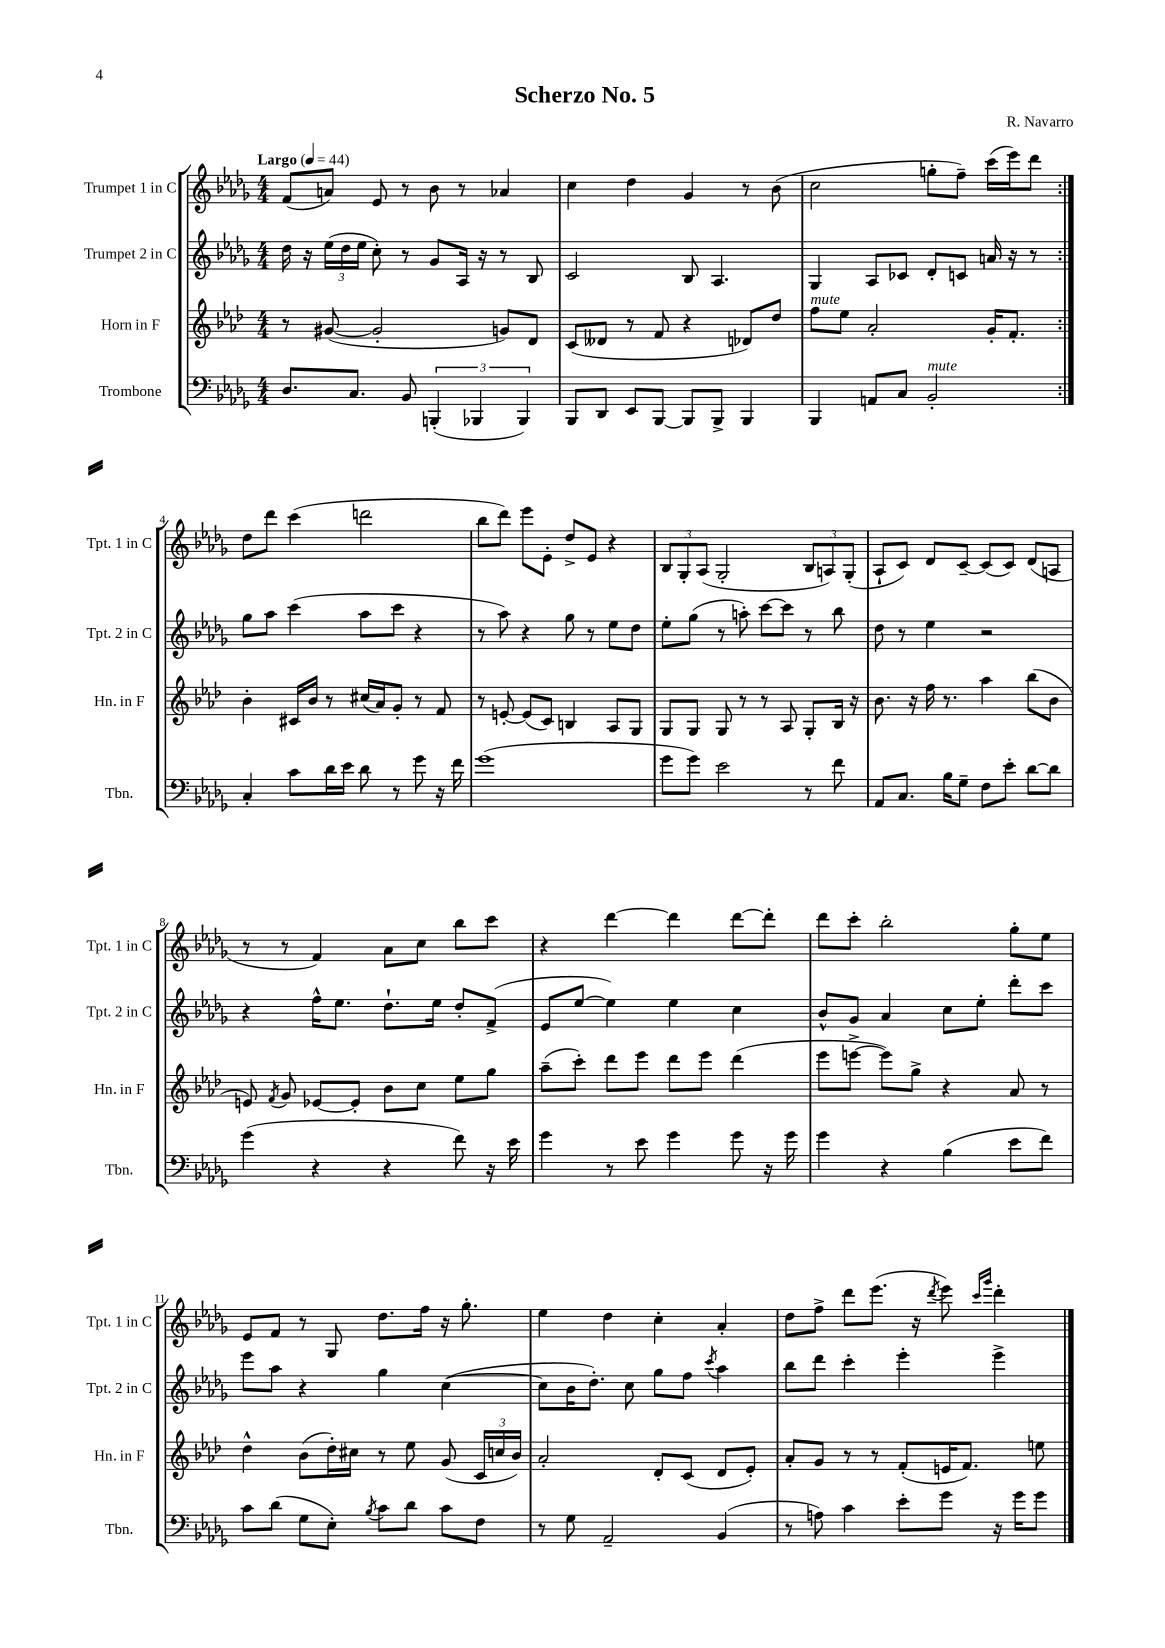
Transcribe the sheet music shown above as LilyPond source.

\header { title = "Scherzo No. 5" composer = "R. Navarro" }
<<
\new StaffGroup <<
\new Staff = "s0" \with { instrumentName = "Trumpet 1 in C" shortInstrumentName = "Tpt. 1 in C" } {
    \clef treble \key des \major \numericTimeSignature \time 4/4 \tempo "Largo" 4 = 44
    \autoBeamOff \repeat volta 2 { f'8[( a'8]) ees'8 r8 bes'8 r8 aes'4 |
    c''4 des''4 ges'4 r8 bes'8( |
    c''2 g''8[-. f''8]--) c'''16[( ees'''16) des'''8] | }
    des''8[ des'''8] c'''4( d'''2 |
    bes''8[ des'''8]) ees'''8[ ees'8]-. des''8[-> ees'8] r4 |
    \tuplet 3/2 { bes8[ ges8-. aes8]( } ges2-. \tuplet 3/2 { bes8[ a8) ges8]-.( } |
    aes8[-! c'8]) des'8[ c'8]~-- c'8[( c'8]) des'8[( a8] |
    r8 r8 f'4) aes'8[ c''8] bes''8[ c'''8] |
    r4 des'''4~ des'''4 des'''8[~ des'''8]-. |
    des'''8[ c'''8]-. bes''2-. ges''8[-. ees''8] |
    ees'8[ f'8] r8 ges8 des''8.[ f''16] r16 ges''8.-. |
    ees''4 des''4 c''4-. aes'4-. |
    des''8[ f''8]-> des'''8[ ees'''8.]( r16 \acciaccatura { des'''8 } ees'''8) \grace { c'''16[ ges'''16] } des'''4-. \bar "|." |
}
\new Staff = "s1" \with { instrumentName = "Trumpet 2 in C" shortInstrumentName = "Tpt. 2 in C" } {
    \clef treble \key des \major \numericTimeSignature \time 4/4
    \autoBeamOff \repeat volta 2 { des''16 r16 \tuplet 3/2 { ees''16[( des''16 ees''16] } c''8-.) r8 ges'8[ aes16] r16 r8 bes8 |
    c'2 bes8 aes4. |
    ges4 aes8[ ces'8] des'8[-. c'8] a'16 r16 r8 | }
    ges''8[ aes''8] c'''4( aes''8[ c'''8] r4 |
    r8 aes''8) r4 ges''8 r8 ees''8[ des''8] |
    ees''8[-. ges''8]( r8 a''8-.) c'''8[~ c'''8] r8 bes''8 |
    des''8 r8 ees''4 r2 |
    r4 f''16[-^ ees''8.] des''8.[-! ees''16] des''8[-. f'8]->( |
    ees'8[ ees''8]~ ees''4) ees''4 c''4 |
    bes'8[-^ ges'8] aes'4 c''8[ ees''8]-. des'''8[-. c'''8] |
    ees'''8[ aes''8] r4 ges''4 c''4~( |
    c''8[ bes'16 des''8.]-.) c''8 ges''8[ f''8] \acciaccatura { c'''8 } aes''4 |
    bes''8[ des'''8] c'''4-. ees'''4-. ees'''4-> \bar "|." |
}
\new Staff = "s2" \with { instrumentName = "Horn in F" shortInstrumentName = "Hn. in F" } {
    \clef treble \key aes \major \numericTimeSignature \time 4/4
    \autoBeamOff \repeat volta 2 { r8 gis'8~( gis'2-. g'8[) des'8] |
    c'8[( deses'8] r8 f'8 r4 des'8[) des''8] |
    f''8[^\markup { \italic "mute" } ees''8] aes'2-. g'16[-. f'8.]-. | }
    bes'4-. cis'16[ bes'16] r8 cis''16[( aes'16) g'8]-. r8 f'8 |
    r8 e'8~-. e'8[( c'8]) b4 aes8[ g8] |
    g8[ g8] g8 r8 r8 aes8 g8[-. bes16] r16 |
    bes'8. r16 f''16 r8. aes''4 bes''8[( bes'8] |
    e'8) \acciaccatura { f'8 } g'8 ees'8[~ ees'8]-. bes'8[ c''8] ees''8[ g''8] |
    aes''8[--( c'''8]-.) des'''8[ ees'''8] des'''8[ ees'''8] des'''4( |
    ees'''8[ e'''8]~-> e'''8[) g''8]-> r4 aes'8 r8 |
    des''4-^ bes'8[( des''16-.) cis''16] r8 ees''8 g'8( \tuplet 3/2 { c'16[ c''16 bes'16]) } |
    aes'2-. des'8[-. c'8]( des'8[ ees'8]-.) |
    aes'8[-. g'8] r8 r8 f'8[-.( e'16 f'8.]) e''8 \bar "|." |
}
\new Staff = "s3" \with { instrumentName = "Trombone" shortInstrumentName = "Tbn." } {
    \clef bass \key des \major \numericTimeSignature \time 4/4
    \autoBeamOff \repeat volta 2 { des8.[ c8.] bes,8 \tuplet 3/2 { b,,4-.( bes,,4 bes,,4) } |
    bes,,8[ des,8] ees,8[ bes,,8]~ bes,,8[ bes,,8]-> bes,,4 |
    bes,,4 a,8[ c8] bes,2-.^\markup { \italic "mute" } | }
    c4-. c'8[ des'16 ees'16] des'8 r8 ges'8 r16 f'16 |
    ges'1( |
    ges'8[ ges'8]) ees'2 r8 f'8 |
    aes,8[ c8.] bes16[ ges8]-- f8[ ees'8]-. des'8[~ des'8] |
    ges'4( r4 r4 f'8) r16 ees'16 |
    ges'4 r8 ees'8 ges'4 ges'8 r16 ges'16 |
    ges'4 r4 bes4( ees'8[ f'8]) |
    c'8[ des'8]( ges8[ ees8]-.) \acciaccatura { bes8 } c'8[ des'8] c'8[ f8] |
    r8 ges8 aes,2-- bes,4( |
    r8 a8) c'4 ees'8[-. ges'8] r16 ges'16[ ges'8] \bar "|." |
}
>>
>>
